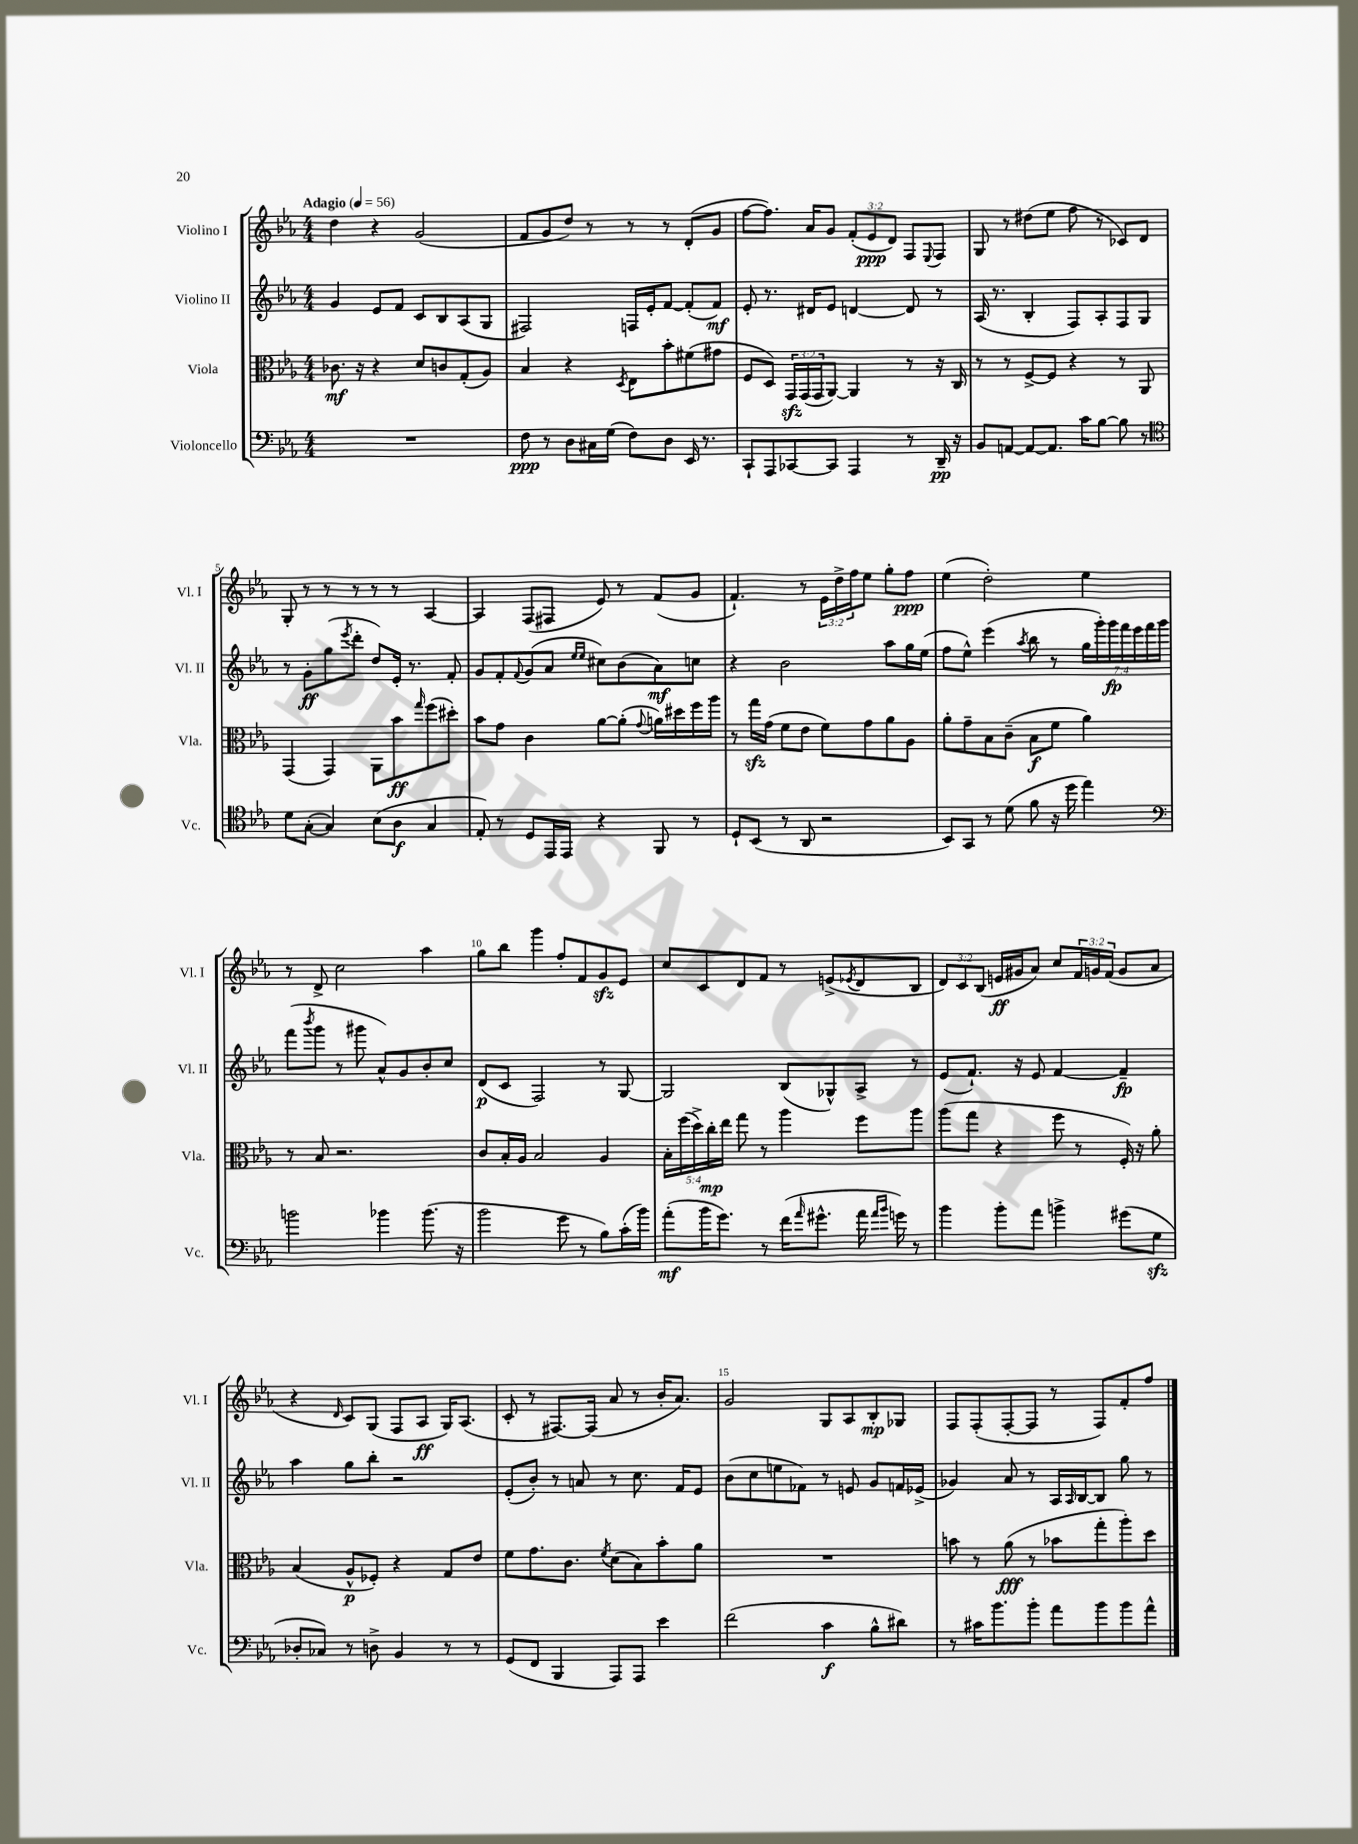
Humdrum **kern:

**kern	**kern	**kern	**kern
*staff4	*staff3	*staff2	*staff1
*clefF4	*clefC3	*clefG2	*clefG2
*k[b-e-a-]	*k[b-e-a-]	*k[b-e-a-]	*k[b-e-a-]
*M4/4	*M4/4	*M4/4	*M4/4
*MM56	*MM56	*MM56	*MM56
1r	8.c-	4g	4dd
.	16r	.	.
.	4r	8e-	4r
.	.	8f	.
.	8d	8c	(2g
.	8c	8B-	.
.	(8G'	(8A-	.
.	8A-)	8G	.
=	=	=	=
8F	4B-	2F#)	8f
8r	.	.	8g
8D	4r	.	8dd)
16C#	.	.	8r
(16G	.	.	.
.	8qD	.	.
8F)	8E-	16F	8r
.	.	16e-'	.
8D	8b-'	[8f	8r
16EE-	(8f#	(8f']	(8d'
8.r	.	.	.
.	8g#	8f)	8g
=	=	=	=
8CC`	8F	8e-'	[8ff
8AAA-	8D)	8.r	8.ff])
[8CC-	24GG	.	.
.	(24GG	.	.
.	.	16d#	16a-
.	24GG	.	.
8CC-]	[8AA-)	8e-	8g
4AAA-	4AA-]	[4d	(12f'
.	.	.	12e-
.	.	.	12d)
8r	8r	8d]	8F
.	.	.	8qqE-
16DD~	16r	8r	8F
16r	16C	.	.
=	=	=	=
8BB-	8r	(16A-	8G
.	.	8.r	.
[8AA	8r	.	8r
8AA_	[8F^	4B-'	(8dd#
8.AA]	8F]	.	8ee-
.	4r	8F)	8ff
16c	.	.	.
[8B-	.	8A-'	8r
8B-]	8r	8F	8c-)
8r	8AA-	8G	8d
=	=	=	=
*clefC4	*	*	*
8d	(4GG	8r	8G'
([8G'	.	8g'	8r
4G])	4GG)	(8gg	8r
.	.	8qeee-	.
.	.	8ddd'	8r
(8B-	8AA-	8dd)	8r
8A-	8b-	16e-'	8r
.	.	8.r	.
.	16qqgg	.	.
4G	(8ff	.	[4A-
.	8dd#')	8f'	.
=	=	=	=
8E-')	8b-	8g	4A-]
8r	8g	8f'	.
.	.	8qqf	.
8D	4c	(8g	(8F
16EE-	.	8a-	8F#
16EE-	.	.	.
.	.	16qqee-	.
.	.	16qqee-	.
4r	[8a-	8cc#)	8e-)
.	(8a-']	(8b-	8r
.	8qqg	.	.
8FF	16a)	8a-)	(8f
.	16dd#	.	.
8r	16ff	8cc	8g
.	16aa-	.	.
=	=	=	=
8D`	8r	4r	4.f`)
(8BB-	16gg	.	.
.	(16g	.	.
8r	8f	2b-	.
8AA-	8e-	.	8r
2r	8f)	.	24e-
.	.	.	24dd^
.	.	.	24ff
.	8g	.	8ee-
.	8a-	8aa-	8gg'
.	8A-	16gg	8ff
.	.	(16ee-	.
=	=	=	=
8BB-)	8a-'	8ff	(4ee-
8GG	8g~	8ee-^^)	.
8r	8B-	(4eee-	2dd')
(8d	(8c~	.	.
.	.	8qaa-	.
8f	8B-	8bb-	.
16r	8f	8r	.
16dd	.	.	.
4ee-)	4a-)	28gg	4ee-
.	.	28ggg')	.
.	.	28ggg	.
.	.	28fff	.
.	.	28eee-	.
.	.	28fff	.
.	.	28ggg	.
=	=	=	=
*clefF4	*	*	*
2b	8r	(8fff	8r
.	.	8qbbb-	.
.	8B-	8ggg	8d^
.	2.r	8r	2cc
.	.	8ggg#	.
4b-	.	8a-^^)	.
.	.	8g	.
(8.b-	.	8b-'	4aa-
.	.	8cc	.
16r	.	.	.
=	=	=	=
2b-	8c	(8d	8gg
.	16B-'	8c	8bb-
.	16A-	.	.
.	2B-	2F)	4ggg
8g	.	.	8ff'
8r	.	.	8f
8B-)	4A-	8r	8g
(16c'	.	[8G	8e-
16b-)	.	.	.
=	=	=	=
(8a-'	20B-'	2G]	8cc
.	(20ff	.	.
.	20dd^)	.	.
16b-	.	.	8c
.	20cc'	.	.
8.g)	.	.	.
.	20ee-	.	.
.	8gg	.	8d
8r	8r	.	8f
(16f	4aa-	(8B-	8r
16qqa-	.	.	.
8.g#^^	.	.	.
.	.	8G-^^)	(8e^
.	.	.	8qe-
16a-	8ff	8A-^	8d
16qqa-	.	.	.
16qqb-	.	.	.
16g)	.	.	.
8r	8aa-	8r	8B-
=	=	=	=
4b-	(8aa-	(8e-	12d)
.	.	.	12c
.	8gg	8.f`)	.
.	.	.	(12B-
8b-'	4r	.	16e
.	.	16r	16g#
8a-	.	8e-	8a-)
4b^	8ff	[4f	8cc
.	8r	.	24f
.	.	.	24g
.	.	.	(24f
(8g#	16F')	4f~]	8g
.	16r	.	.
8G	8a-'	.	8a-
=	=	=	=
8D-'	(4B-	4aa-	4r
8C-)	.	.	.
.	.	.	16qqd
8r	8A-^^	8gg	8c)
8D^	8F-')	8bb-'	(8G
4BB-	4r	2r	8F
.	.	.	8A-
8r	8G	.	16G)
.	.	.	(8.A-
8r	8e-	.	.
=	=	=	=
(8GG	8f	(8e-'	8c'
8FF	8.g	8b-')	8r
4BBB-	.	8r	[8.F#)
.	8.c	.	.
.	.	8a	.
.	.	.	(16F#]
.	8qf	.	.
8AAA-)	(8d	8r	8a-
8AAA-	8B-)	8.cc	8r
4e-	8b-'	.	16b-'
.	.	16f	8.a-)
.	8a-	8e-	.
=	=	=	=
(2f	1r	(8b-	2g
.	.	8cc	.
.	.	8ee	.
.	.	8f-)	.
4c	.	8r	8G
.	.	8e	8A-
8B-^^	.	8g	8B-'
8d#)	.	16f	8G-
.	.	(16e-^	.
=	=	=	=
8r	8b	4g-)	8F
16c#	8r	.	(8F'
8.b-	.	.	.
.	(8a-	8a-	[8F'
8b-'	8r	8r	8F]
8a-	8b-	16A-	8r
.	.	16qqA-	.
.	.	[16B-	.
8b-	8gg'	8B-]	8F)
8b-	8aa-')	8gg	8f'
8a-^^	8dd	8r	8ff
==	==	==	==
*-	*-	*-	*-
